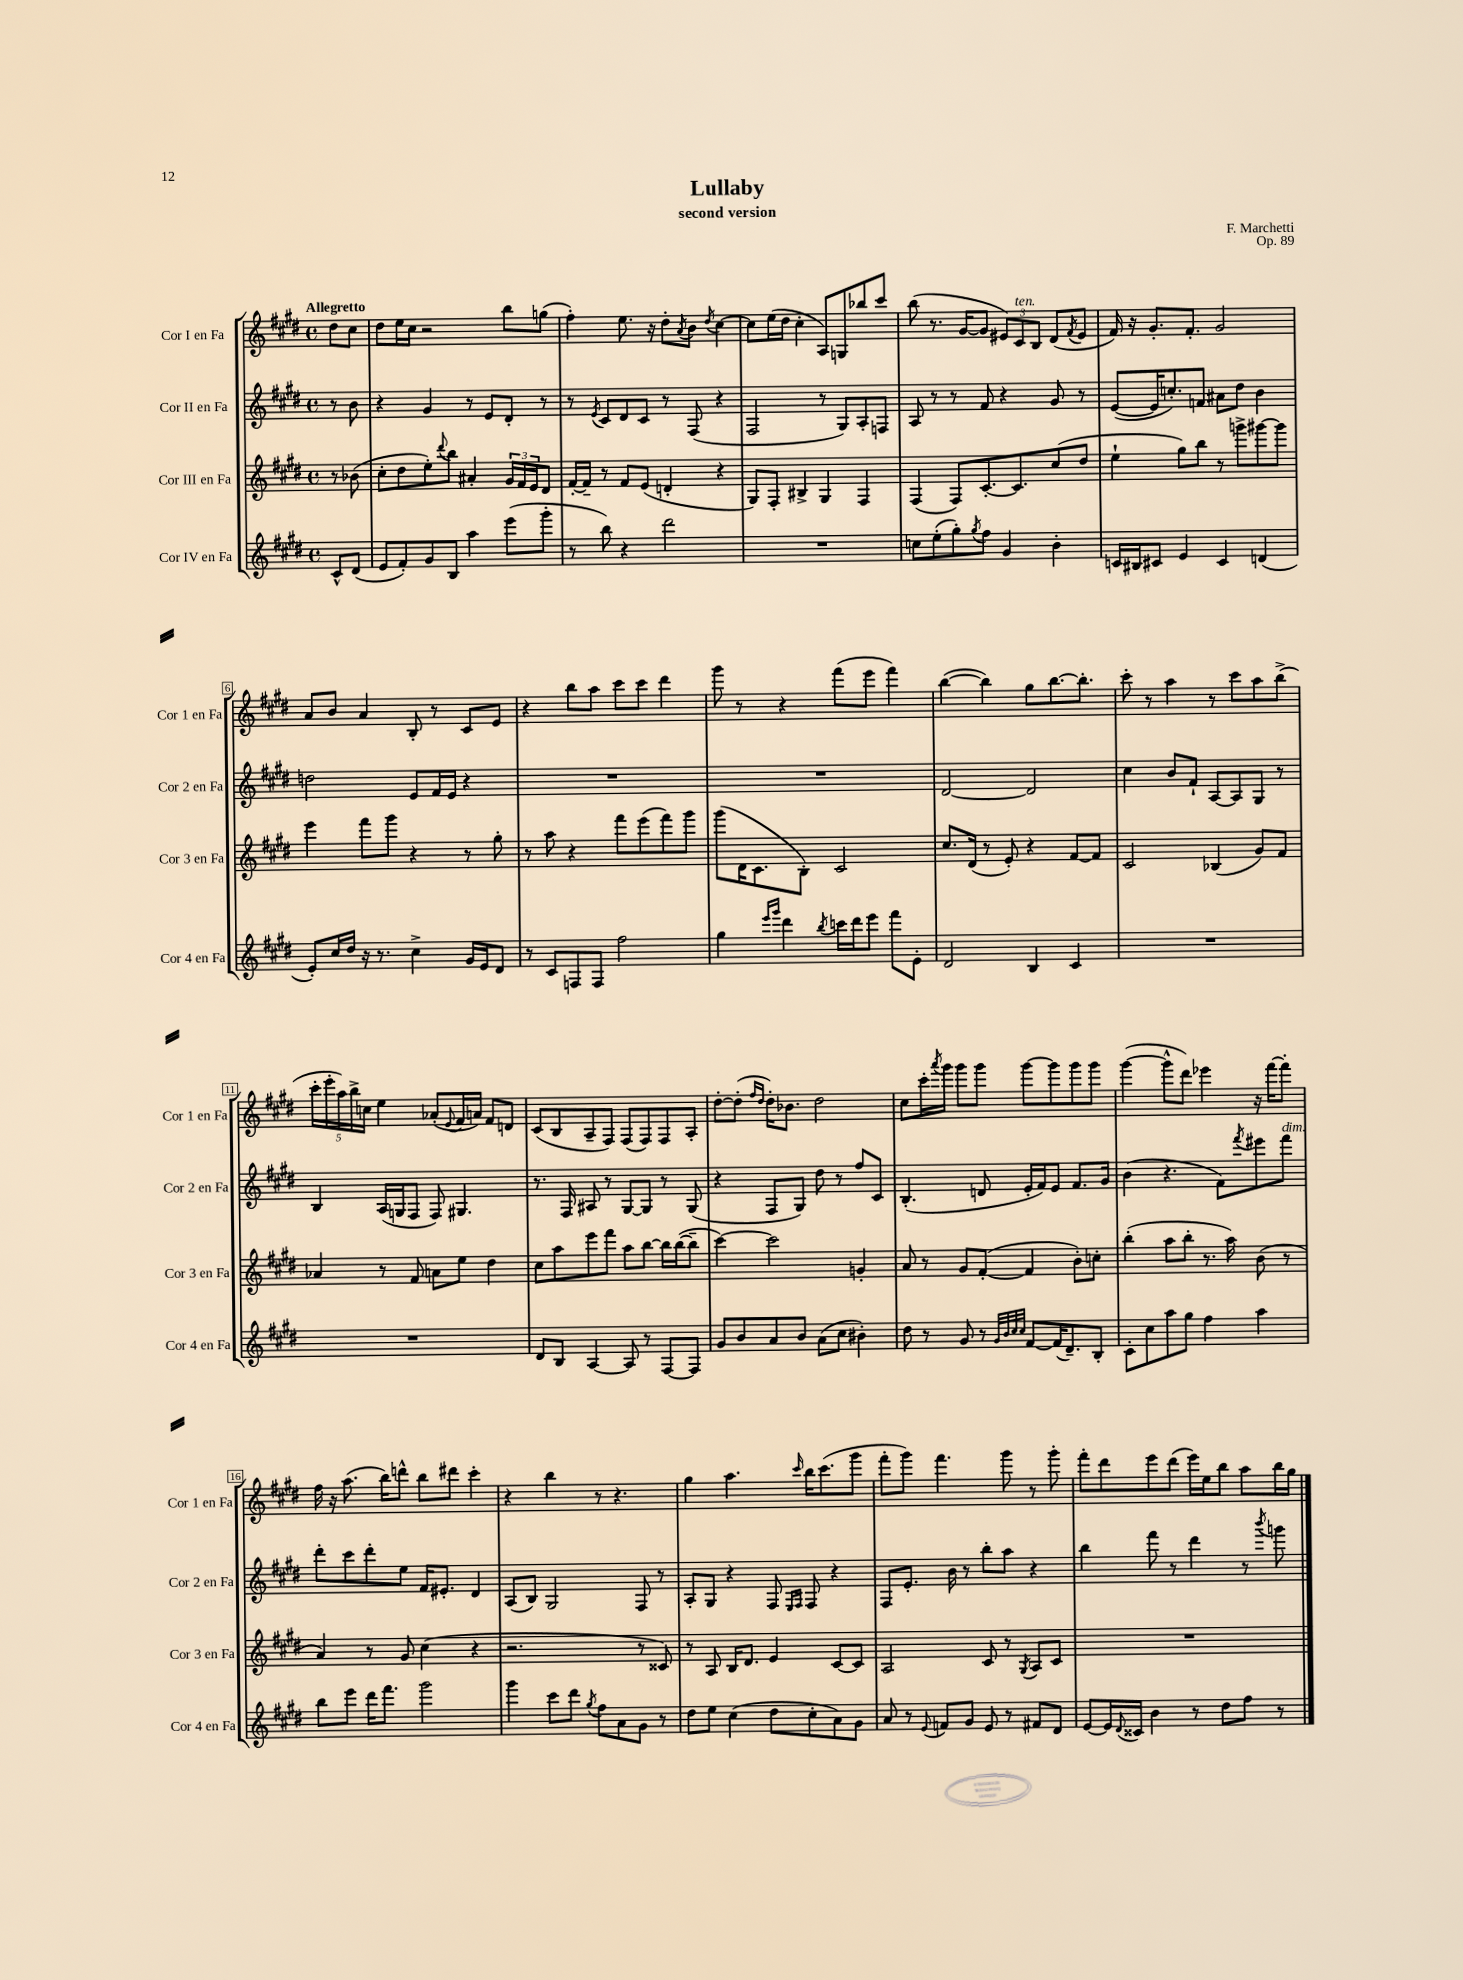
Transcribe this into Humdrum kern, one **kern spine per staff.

**kern	**kern	**kern	**kern
*staff4	*staff3	*staff2	*staff1
*clefG2	*clefG2	*clefG2	*clefG2
*k[f#c#g#d#]	*k[f#c#g#d#]	*k[f#c#g#d#]	*k[f#c#g#d#]
*M4/4	*M4/4	*M4/4	*M4/4
*met(c)	*met(c)	*met(c)	*met(c)
8c#^^/L	8r	8r	8dd#\L
(8d#/J	(8b-\	8b\	8cc#\J
=	=	=	=
8e/L	8cc#'\L	4r	8dd#\L
8f#'/)	8dd#\	.	16ee\L
.	.	.	16cc#\JJ
8g#/	8ee'\)	4g#/	2r
.	8qqddd#/	.	.
8B/J	8bb\J	.	.
4aa\	4a#'/	8r	.
.	.	8e/L	.
(8eee\L	24g#/LL	8d#'/J	8bb\L
.	24f#/	.	.
.	24e/J	.	.
8ggg#'\J	8d#/J	8r	(8gg\J
=	=	=	=
8r	[16f#'/LL	8r	4ff#'\)
.	16f#~/]JJ	.	.
.	.	8qe/	.
8bb\)	8r	8c#/L	.
4r	8f#/L	8d#/	8.ee\
.	(8e/J	8c#/J	.
.	.	.	16r
2ddd#\	4d'/	8r	8dd#'\L
.	.	.	8qa/
.	.	(8F#/	8b\J
.	.	.	8qdd#/
.	4r	4r	[4cc#\
=	=	=	=
1r	8G#/L)	2F#/	8cc#\]L
.	8F#'/J	.	(16ee\L
.	.	.	16dd#\JJ
.	4B#^/	.	4cc#'\
.	4G#/	8r	8A/L)
.	.	8G#/L)	8G/
.	4F#/	8A'/	8bb-/
.	.	8F/J	8ccc#/J
=	=	=	=
8cc\L	(4F#/	8A/	(8bb\
(8ee'\	.	8r	8.r
8gg#'\)	8F#/L)	8r	.
.	.	.	[16g#/LK
8qgg#/	.	.	.
8ff#\J	[8.c#'/	8f#/	8g#/]J
4g#/	.	4r	12e#/L)
.	8.c#/]	.	.
.	.	.	12c#/
.	.	.	12B/J
4b'\	(8cc#/	8g#/	(8d#/L
.	.	.	8qf#/
.	8dd#/J	8r	8e#/J
=	=	=	=
16c/LL	4ee`\	([8e/L	16f#/)
16B#/J	.	.	16r
8c#/J	.	16e/]K	8.g#'/L
.	.	8.cc'/)	.
4e/	8gg#\L)	.	.
.	.	.	8.f#'/J
.	8bb\J	8f/J	.
4c#/	8r	8a#\L	2g#/
.	8ggg^\L	8dd#\J	.
(4d/	[8ggg#\	4b\	.
.	8ggg#\]J	.	.
=	=	=	=
8e'/L)	4eee\	2dd\	8a/L
16cc#/L	.	.	8b/J
16dd#/JJ	.	.	.
16r	8fff#\L	.	4a/
8.r	.	.	.
.	8ggg#\J	.	.
4cc#^\	4r	8e/L	8B'/
.	.	16f#/L	8r
.	.	16e/JJ	.
16g#/LL	8r	4r	8c#/L
16e/J	.	.	.
8d#/J	8gg#'\	.	8e/J
=	=	=	=
8r	8r	1r	4r
8c#/L	8aa\	.	.
8F/	4r	.	8bb\L
8F/J	.	.	8aa\J
2ff#\	8fff#\L	.	8ccc#\L
.	(8eee\	.	8ccc#\J
.	8fff#\)	.	4ddd#\
.	8ggg#\J	.	.
=	=	=	=
4gg#\	(8ggg#\L	1r	8ggg#\
.	16d#\K	.	8r
.	8.c#\	.	.
16qqeee/LL	.	.	.
16qqggg#/JJ	.	.	.
4ddd#\	.	.	4r
.	8B'\J)	.	.
8qbb/	.	.	.
16ccc\LL	2c#/	.	(8fff#\L
16ddd#\J	.	.	.
8eee\J	.	.	8eee\J
8fff#\L	.	.	4fff#\)
8e'\J	.	.	.
=	=	=	=
2d#/	8.cc#/L	[2d#/	([4bb\
.	(16d#/Jk	.	.
.	8r	.	4bb\])
.	8e'/)	.	.
4B/	4r	2d#/]	8gg#\L
.	.	.	[8.bb\
4c#/	[8f#/L	.	.
.	.	.	8.bb'\]J
.	8f#/]J	.	.
=	=	=	=
1r	2c#/	4cc#\	8ccc#'\
.	.	.	8r
.	.	8b/L	4aa\
.	.	8f#`/J	.
.	(4B-/	[8A/L	8r
.	.	8A/]	8ccc#\L
.	8g#/L)	8G#/J	8aa\
.	8f#/J	8r	(8bb^\J
=	=	=	=
1r	4a-/	4B/	20ccc#'\LL
.	.	.	20eee'\
.	.	.	20aa\)
.	.	.	20bb^\
.	.	.	20cc\JJ
.	8r	(16A/LL	4ee\
.	.	16G/J	.
.	8f#/	8F#/J	.
.	8a\L	8F#/)	(8a-'/L
.	.	.	8qqe/
.	8ee\J	4.G#/	16f#/L
.	.	.	16a/JJ)
.	4dd#\	.	8f#/L
.	.	.	8d/J
=	=	=	=
8d#/L	8cc#\L	8.r	(8c#/L
8B/J	8aa\	.	8B/
.	.	16F#/	.
[4A/	8eee\	8A#/	8A~/
.	8fff#\J	8r	8F#/J)
8A/]	8aa\L	[8G#/L	(8F#/L
8r	[8bb\J	8G#/]J	8F#/)
[8F#/L	16bb\]LL	8r	8F#/
.	([16bb\J	.	.
8F#/]J	8bb~\]J	(8G#/	8A'/J
=	=	=	=
8g#/L	[4ccc#\)	4r	[8dd#'\L
8b/	.	.	(8dd#'\]J
.	.	.	16qqff#/LL
.	.	.	16qqdd#/JJ
8a/	2ccc#\]	8F#/L	16dd#'\LK)
.	.	.	8.b-\J
8b/J	.	8G#/J)	.
(8a\L	.	8dd#\	2dd#\
8cc#\J	.	8r	.
4b#'\)	4g'/	8ff#/L	.
.	.	8c#/J	.
=	=	=	=
8dd#\	8a/	(4.B'/	8cc#\L
8r	8r	.	16ccc#'\L
.	.	.	8qaaa/
.	.	.	16ggg#\JJ
8g#/	8g#/L	.	8ggg#\L
8r	([8f#'/J	8d/	8ggg#\J
32qqg#/LLL	.	.	.
32qqb/	.	.	.
32qqcc#/	.	.	.
32qqcc#/JJJ	.	.	.
[8f#/L	4f#/]	16e'/LL	[8ggg#\L
.	.	16f#/J)	.
(16f#/]K	.	8e/J	8ggg#\]
8.d#~/)	.	.	.
.	8b'\L)	8.f#/L	8ggg#\
8B'/J	8cc'\J	.	8ggg#\J
.	.	16g#/Jk	.
=	=	=	=
8c#'\L	(4bb'\	(4b\	([4ggg#\
8cc#\	.	.	.
8aa\	8aa\L	4.r	8ggg#^^\]L
8gg#\J	8bb'\J	.	8ddd#\J)
4ff#\	8.r	.	4eee-\
.	.	8f#\L)	.
.	16aa\)	.	.
.	.	8qfff#/	.
4aa\	(8b\	8eee#\	16r
.	.	.	[16fff#\LK
.	8r	8fff#\J	8fff#'\]J
=	=	=	=
8bb\L	4a/)	8ddd#'\L	16ff#\
.	.	.	16r
8eee\J	.	8ccc#\	(8.aa\
16ddd#\LK	8r	8ddd#'\	.
8.fff#\J	.	.	16bb\LK)
.	8g#/	8ee\J	8ddd^^\J
2ggg#\	(4cc#\	16f#/LK	8bb\L
.	.	8.e#'/J	.
.	.	.	8ddd#\J
.	4r	4d#/	4ccc#'\
=	=	=	=
4ggg#\	2.r	(8A/L	4r
.	.	8B/J)	.
8ccc#\L	.	2G#/	4bb\
8ddd#\J	.	.	.
8qgg#/	.	.	.
8ff#\L	.	.	8r
8a\	.	.	4.r
8g#\J	8r	8F#/	.
8r	8c##/)	8r	.
=	=	=	=
8dd#\L	8r	8A'/L	4gg#\
8ee\J	8A/	8G#/J	.
(4cc#\	16B/LK	4r	4.aa\
.	8.d#/J	.	.
8dd#\L	4e/	8F#/	.
.	.	16qqE/LL	.
.	.	16qqF#/JJ	16qqccc#/
8cc#'\	.	8F#/	16bb\LK
.	.	.	(8.ccc#\
8a\)	[8c#/L	4r	.
8g#\J	8c#/]J	.	8ggg#\J
=	=	=	=
8a/	2A/	8F#/L	8fff#'\L
8r	.	8.e'/J	8ggg#\J)
8qqe/	.	.	.
8f/L	.	.	4.fff#\
.	.	16b\	.
8g#/J	.	8r	.
8e/	8c#/	8bb'\L	.
8r	8r	8aa\J	8ggg#\
.	8qG#/	.	.
8f#/L	8A/L	4r	8r
8d#/J	8c#/J	.	8ggg#'\
=	=	=	=
[8e/L	1r	4bb\	8fff#'\L
16e/]L	.	.	8ddd#\
8qqd#/	.	.	.
16c##/JJ	.	.	.
4b\	.	8fff#\	8eee\
.	.	8r	(8ddd#\J
8r	.	4ddd#\	16eee\LL)
.	.	.	16ee\J
8dd#\L	.	.	8bb\J
8ff#\J	.	8r	8aa\L
.	.	8qbbb/	.
8r	.	8ggg\	16bb\L
.	.	.	16gg#\JJ
==	==	==	==
*-	*-	*-	*-
